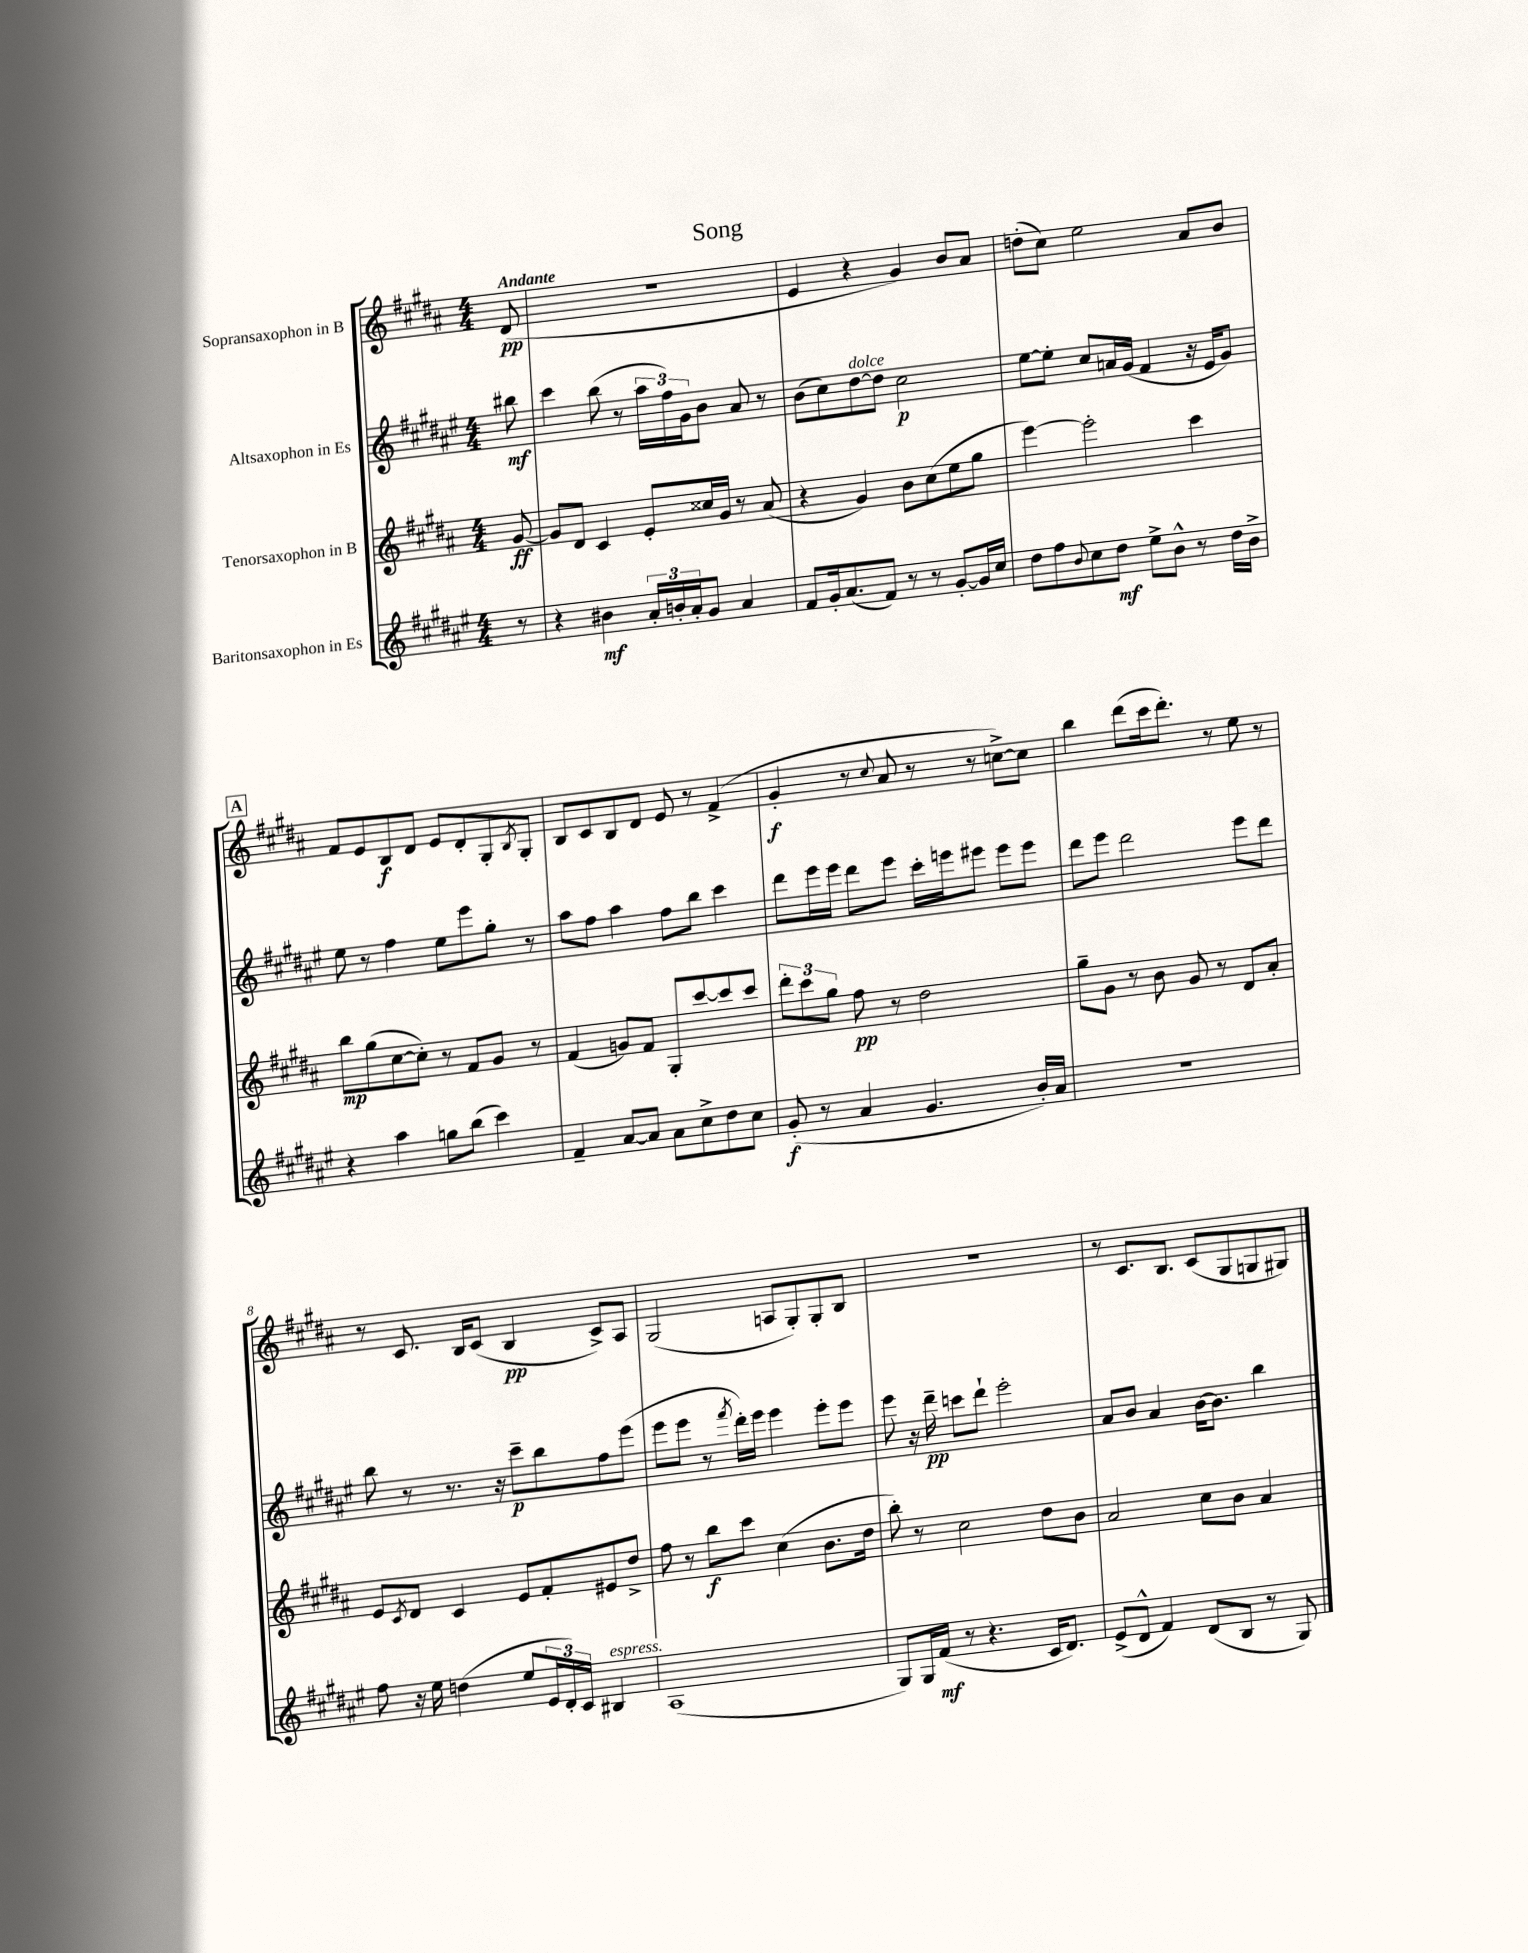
\header { title = "Song" }
<<
\new StaffGroup <<
\new Staff = "s0" \with { instrumentName = "Sopransaxophon in B" } {
    \clef treble \key b \major \numericTimeSignature \time 4/4 \partial 8 \tempo "Andante"
    dis'8\pp( |
    R1 |
    e'4 r4 gis'4) b'8 ais'8 |
    d''8-.( cis''8) e''2 ais'8 b'8 |
    \mark \markup { \box "A" } fis'8 e'8 b8\f dis'8 e'8 dis'8-. gis8-. \acciaccatura { b8 } gis8-. |
    b8 cis'8 b8 dis'8 e'8 r8 fis'4->( |
    gis'4-.\f r8 \appoggiatura { cis''8 } ais'8 r8 r8 c''8~->) c''8 |
    b''4 dis'''8( cis'''16 dis'''8.-.) r8 e''8 r8 |
    r8 cis'8. b16 cis'8( b4\pp cis'8->) ais8 |
    gis2( a8 gis8-.) gis8-. b8 |
    R1 |
    r8 cis'8. b8. cis'8( gis8 g8 gis8) \bar "|." |
}
\new Staff = "s1" \with { instrumentName = "Altsaxophon in Es" } {
    \clef treble \key fis \major \numericTimeSignature \time 4/4 \partial 8
    bis''8\mf |
    cis'''4 b''8( r8 \tuplet 3/2 { ais''16 fis''16) gis'16 } b'8 ais'8 r8 |
    b'8( cis''8) dis''8~^\markup { \italic "dolce" } dis''8 cis''2\p |
    eis''8~ eis''8-. cis''8 a'16 gis'16( fis'4 r16 eis'16 gis'8) |
    \mark \markup { \box "A" } eis''8 r8 fis''4 eis''8 eis'''8 gis''8-. r8 |
    ais''8 fis''8 ais''4 fis''8 b''8 cis'''4 |
    dis'''8 eis'''16 eis'''16 dis'''8 eis'''8 cis'''16-. e'''16 eis'''8 eis'''8 eis'''8 |
    dis'''8 eis'''8 dis'''2 eis'''8 dis'''8 |
    b''8 r8 r8. r16 cis'''8--\p b''8 fis''8 eis'''8( |
    eis'''8 eis'''8 r8 \acciaccatura { fis'''8 } dis'''16-.) eis'''16 eis'''4 eis'''8-. eis'''8 |
    eis'''8 r16 dis'''16--\pp c'''8 dis'''8-! eis'''2-. |
    ais'8 b'8 ais'4 b'16~ b'8. b''4 \bar "|." |
}
\new Staff = "s2" \with { instrumentName = "Tenorsaxophon in B" } {
    \clef treble \key b \major \numericTimeSignature \time 4/4 \partial 8
    gis'8~\ff |
    gis'8 dis'8 cis'4 e'8-. cisis''16 gis'16 r8 ais'8( |
    r4 gis'4) b'8 cis''8( e''8 gis''8 |
    e'''4~) e'''2-. cis'''4 |
    \mark \markup { \box "A" } b''8\mp gis''8( cis''8~ cis''8-.) r8 fis'8 gis'8 r8 |
    fis'4( g'8) fis'8 gis8-. cis'''8~ cis'''8 cis'''8 |
    \tuplet 3/2 { dis'''8-. cis'''8 gis''8 } fis''8\pp r8 dis''2 |
    gis''8-- gis'8 r8 b'8 gis'8 r8 dis'8 ais'8-. |
    e'8 \acciaccatura { cis'8 } dis'8 cis'4 e'8 fis'8-. eis'8 dis''8-> |
    fis''8 r8 b''8\f cis'''8 cis''4( b'8. dis''16 |
    b''8-.) r8 cis''2 dis''8 b'8 |
    ais'2 cis''8 b'8 ais'4 \bar "|." |
}
\new Staff = "s3" \with { instrumentName = "Baritonsaxophon in Es" } {
    \clef treble \key fis \major \numericTimeSignature \time 4/4 \partial 8
    r8 |
    r4 bis'4\mf \tuplet 3/2 { ais'16-. b'16-. ais'16-. } gis'8 ais'4 |
    fis'8 gis'16-. ais'8.( fis'8) r8 r8 gis'8~-. gis'16 cis''16 |
    dis''8 fis''8 \appoggiatura { b'8 } cis''8 dis''8\mf eis''8-> b'8-^ r8 dis''16 b'16-> |
    \mark \markup { \box "A" } r4 ais''4 g''8 b''8( cis'''4) |
    fis'4-- ais'8~ ais'8 ais'8 cis''8-> dis''8 cis''8 |
    gis'8-.\f( r8 ais'4 gis'4. b'16-.) ais'16 |
    R1 |
    fis''8 r16 eis''16 d''4( eis''8 \tuplet 3/2 { eis'16 dis'16-.) cis'16 } bis4^\markup { \italic "espress." } |
    ais1( |
    gis8) gis16 fis'16\mf( r8 r4. cis'16 dis'8.) |
    eis'8->( dis'8-^ fis'4) dis'8( b8 r8 gis8) \bar "|." |
}
>>
>>
